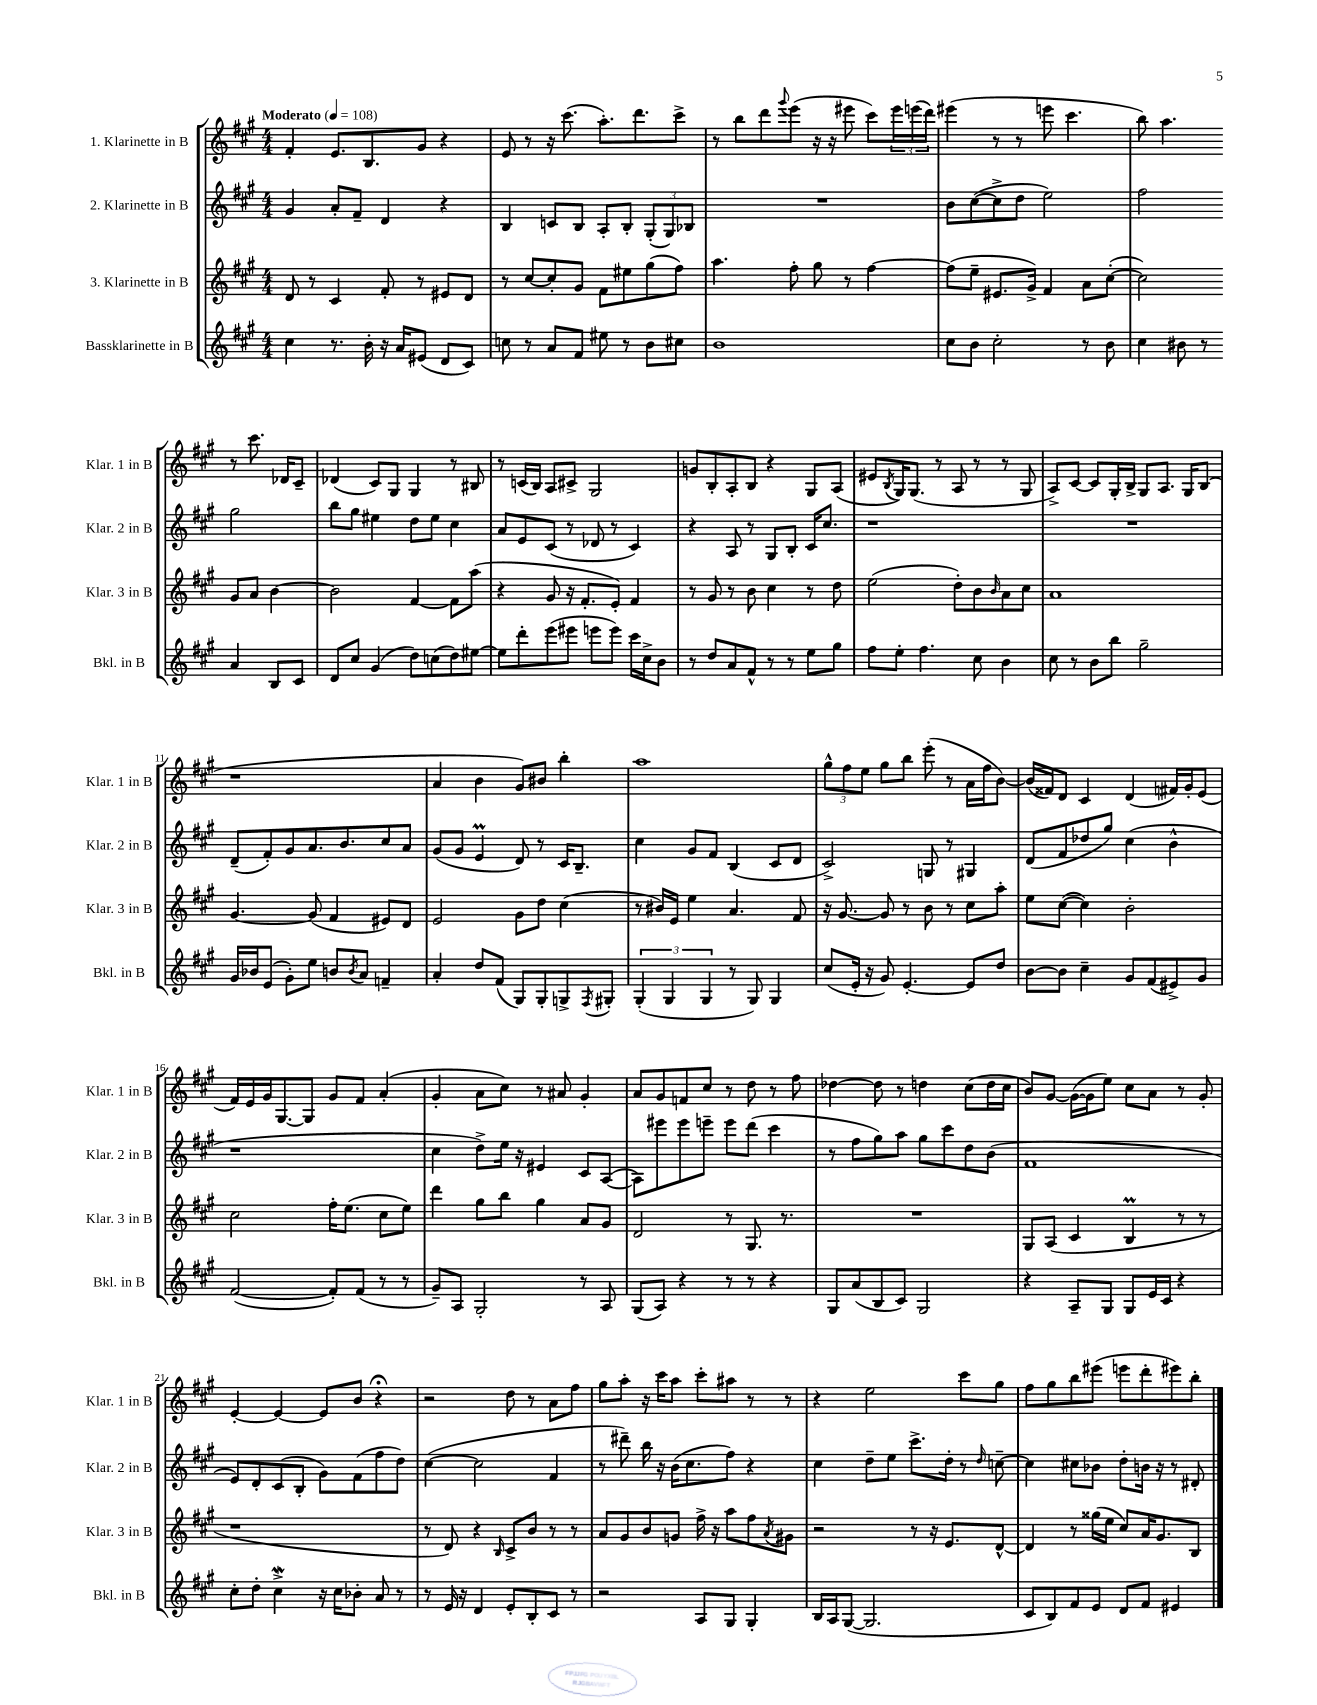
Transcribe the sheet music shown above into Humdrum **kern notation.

**kern	**kern	**kern	**kern
*staff4	*staff3	*staff2	*staff1
*clefG2	*clefG2	*clefG2	*clefG2
*k[f#c#g#]	*k[f#c#g#]	*k[f#c#g#]	*k[f#c#g#]
*M4/4	*M4/4	*M4/4	*M4/4
*MM108	*MM108	*MM108	*MM108
4cc#\	8d/	4g#/	4f#'/
.	8r	.	.
8.r	4c#/	8a'/L	8.e/L
.	.	8f#~/J	.
16b'\	.	.	8.B/
16r	8f#'/	4d/	.
16a/LK	.	.	.
(8e#/J	8r	.	8g#/J
8d/L	8e#/L	4r	4r
8c#/J)	8d/J	.	.
=	=	=	=
8cc\	8r	4B/	8e/
8r	[8cc#/L	.	8r
8a/L	8cc#'/]	8c/L	16r
.	.	.	(8.ccc#\
8f#/J	8g#/J	8B/J	.
8ee#\	8f#\L	8A'/L	8.aa'\L)
8r	8ee#\	8B'/J	.
.	.	.	8.ddd\
8b\L	(8gg#\	(12G#'/L	.
.	.	12G#/)	.
8cc#\J	8ff#\J)	.	8ccc#^\J
.	.	12B-/J	.
=	=	=	=
1b	4.aa\	1r	8r
.	.	.	8bb\L
.	.	.	8ddd\
.	.	.	8qqggg#/
.	8ff#'\	.	(8eee\J
.	8gg#\	.	16r
.	.	.	16r
.	8r	.	8eee#\
.	[4ff#\	.	8ccc#\L)
.	.	.	24eee#\L
.	.	.	(24eee\
.	.	.	24ddd\JJ)
=	=	=	=
8cc#\L	(8ff#\]L	8b\L	(4eee#\
8b\J	8ee~\J	([8cc#\	.
2cc#'\	8.e#/L	8cc#^\]	8r
.	.	8dd\J	8r
.	16g#^/Jk)	.	.
.	4f#/	2ee\)	8eee\
.	.	.	4.ccc#\
8r	8a\L	.	.
8b\	([8cc#'\J	.	.
=	=	=	=
4cc#\	2cc#\])	2ff#\	8bb\)
.	.	.	4.aa\
8b#\	.	.	.
8r	.	.	.
4a/	8g#/L	2gg#\	8r
.	8a/J	.	8.ccc#\
8B/L	[4b\	.	.
.	.	.	16d-/LK
8c#/J	.	.	8c#~/J
=	=	=	=
8d/L	2b\]	8bb\L	(4d-/
8cc#/J	.	8gg#\J	.
(4g#/	.	4ee#\	8c#/L)
.	.	.	8G#/J
8dd\L)	[4f#/	8dd\L	4G#/
(8cc\	.	8ee#\J	.
8dd\)	8f#\]L	4cc#\	8r
[8ee#\J	(8aa\J	.	8B#/
=	=	=	=
8ee#\]L	4r	8a/L	8r
8ddd'\	.	8e/	(16c/LL
.	.	.	16B/JJ)
(8eee\	8g#/	(8c#/J	8A/L
8eee#\J	16r	8r	8c#^/J
.	8.f#'/L	.	.
8eee\L	.	8d-/	2G#/
8eee\J)	8e'/J)	8r	.
16ccc#\LL	4f#/	4c#/)	.
16cc#^\J	.	.	.
8b\J	.	.	.
=	=	=	=
8r	8r	4r	8g/L
8dd/L	8g#/	.	8B'/
8a/	8r	8A/	8A'/
8f#^^/J	8b\	8r	8B/J
8r	4cc#\	8G#/L	4r
8r	.	8B'/J	.
8ee\L	8r	16c#/LK	8G#/L
.	.	8.cc#/J	.
8gg#\J	8dd\	.	(8A/J
=	=	=	=
8ff#\L	(2ee\	1r	8e#/L
.	.	.	8qB/
8ee'\J	.	.	16G#/K)
.	.	.	(8.G#/J
4.ff#\	.	.	.
.	.	.	8r
.	8dd'\L)	.	8A/
8cc#\	8b\	.	8r
.	16qqb/	.	.
4b\	8a\	.	8r
.	8cc#\J	.	8G#/
=	=	=	=
8cc#\	1a	1r	8A^/L)
8r	.	.	[8c#/J
8b\L	.	.	8c#/]L
8bb\J	.	.	16G#'/L
.	.	.	16B^/JJ
2gg#~\	.	.	8G#/L
.	.	.	8.A/J
.	.	.	16G#/LK
.	.	.	(8B/J
=	=	=	=
16g#/LL	[4.g#/	(8d~/L	1r
16b-/J	.	.	.
(8e/J	.	8f#'/)	.
8g#'\L)	.	8g#/	.
8ee\J	(8g#/]	8.a/	.
8b/L	4f#/	.	.
.	.	8.b/	.
8qb/	.	.	.
8a/J	.	.	.
4f~/	8e#/L)	8cc#/	.
.	8d/J	8a/J	.
=	=	=	=
4a'/	2e/	(8g#/L	4a/
.	.	8g#/J	.
8dd/L	.	4e/	4b\
(8f#/J	.	.	.
8G#/L)	8g#\L	8d/)	8g#/L)
8G#'/	8dd\J	8r	8b#/J
8G^/	(4cc#\	16c#/LK	4bb'\
.	.	8.B~/J	.
8qF#/	.	.	.
8G#'/J	.	.	.
=	=	=	=
(6G#'/	8r	4cc#\	1aa
.	16b#/LL)	.	.
6G#/	.	.	.
.	16e/JJ	.	.
.	4ee\	8g#/L	.
6G#/	.	.	.
.	.	8f#/J	.
8r	4.a/	(4B/	.
8G#/)	.	.	.
4G#/	.	8c#/L	.
.	8f#/	8d/J	.
=	=	=	=
(8cc#/L	16r	2c#^/)	12gg#^^\L
.	[8.g#/	.	.
.	.	.	12ff#\
16e'/Jk	.	.	.
.	.	.	12ee\J
16r	.	.	.
8g#/)	8g#/]	.	8gg#\L
[4.e'/	8r	.	8bb\J
.	8b\	8G/	(8eee'\
.	8r	8r	8r
8e/]L	8cc#\L	4G#/	16a\LL
.	.	.	16ff#\J
8dd/J	8aa'\J	.	[8b\J)
=	=	=	=
[8b\L	8ee\L	(8d/L	(16b/]LL
.	.	.	16f##/J)
8b\]J	([8cc#\J	8f#/	8d/J
4cc#~\	4cc#\])	8dd-/	4c#/
.	.	8gg#/J)	.
8g#/L	2b'\	(4cc#\	(4d/
(8f#/	.	.	.
8e#^/)	.	4b^^\	16f#/LL)
.	.	.	16g#'/J
8g#/J	.	.	(8e/J
=	=	=	=
([2f#/	2cc#\	1r	16f#/LL)
.	.	.	16e/
.	.	.	16g#/J
.	.	.	[8.G#/
.	.	.	8G#/]J
8f#'/]L)	16ff#'\LK	.	8g#/L
.	(8.ee\J	.	.
(8f#/J	.	.	8f#/J
8r	8cc#\L	.	(4a'/
8r	8ee\J)	.	.
=	=	=	=
8g#~/L)	4ddd\	4cc#\	4g#'/
8A/J	.	.	.
2G#'/	8gg#\L	8dd^\L)	8a\L
.	8bb\J	16ee\Jk	8cc#\J)
.	.	16r	.
.	4gg#\	4e#/	8r
.	.	.	8a#/
8r	8a/L	8c#/L	4g#'/
8A/	8g#/J	([8A/J	.
=	=	=	=
(8G#/L	2d/	8A\]L)	8a/L
8A/J)	.	8eee#\	8g#/
4r	.	8eee#\	8f/
.	.	8eee~\J	8cc#/J
8r	8r	8eee\L	8r
8r	8.G#/	(8ddd\J	8dd\
4r	.	4ccc#\	8r
.	8.r	.	.
.	.	.	8ff#\
=	=	=	=
8G#/L	1r	8r	[4dd-\
(8a/	.	8ff#\L	.
8B/	.	8gg#\)	8dd-\]
8c#/J)	.	8aa\J	8r
2G#/	.	8gg#\L	4dd\
.	.	8ccc#\	.
.	.	8dd\	(8cc#\L
.	.	(8b\J	16dd\L
.	.	.	16cc#\JJ
=	=	=	=
4r	8G#/L	1f#	8b/L)
.	(8A/J	.	[8g#/J
8A~/L	4c#/	.	(16g#\_LL
.	.	.	16g#\]J
8G#/J	.	.	8ee\J)
8G#/L	4B/	.	8cc#\L
16e/L	.	.	8a\J
16c#/JJ	.	.	.
4r	8r	.	8r
.	8r	.	8g#'/
=	=	=	=
8cc#'\L	1r	8e/L)	[4e'/
8dd'\J	.	8d'/	.
4cc#^\	.	(8c#/	4e/_
.	.	8B'/J	.
16r	.	8g#\L)	8e/]L
16cc#\LK	.	.	.
8b-'\J	.	(8f#\	8b/J
8a/	.	8ff#\	4r;
8r	.	8dd\J)	.
=	=	=	=
8r	8r	([4cc#\	2r
16e/	8d/)	.	.
16r	.	.	.
4d/	4r	2cc#\]	.
.	16qqB/	.	.
8e'/L	8c#^/L	.	8dd\
8B'/	8b/J	.	8r
8c#/J	8r	4f#/	8a\L
8r	8r	.	8ff#\J
=	=	=	=
2r	8a/L	8r	8gg#\L
.	8g#/	8ddd#~\)	8aa'\J
.	8b/	16bb\	16r
.	.	16r	16ccc#\LK
.	8g/J	(16b\LK	8aa\J
.	.	8.cc#\	.
8A/L	16ff#^\	.	8ccc#'\L
.	16r	.	.
8G#/J	8aa\L	8ff#\J)	8aa#\J
4G#'/	8ff#\	4r	8r
.	8qa/	.	.
.	8g#\J	.	8r
=	=	=	=
16B/LL	2r	4cc#\	4r
16A/J	.	.	.
([8G#/J	.	.	.
2.G#/]	.	8dd~\L	2ee\
.	.	8ee\J	.
.	8r	8.ccc#^\L	.
.	16r	.	.
.	8.e/L	16dd'\Jk	.
.	.	8r	8ccc#\L
.	.	16qqdd/	.
.	[8d^^/J	[8cc~\	8gg#\J
=	=	=	=
8c#/L	4d/]	4cc\]	8ff#\L
8B/)	.	.	8gg#\
8f#/	8r	8cc#\L	8bb\
8e/J	(16gg##\LL	8b-\J	(8eee#\J
.	16ee\JJ	.	.
8d/L	8cc#/L)	8dd'\L	8eee\L
8f#/J	16a/K	16b\Jk	8ddd'\
.	8.g#/	16r	.
4e#/	.	8r	8eee#\)
.	8B/J	8d#'/	8bb'\J
==	==	==	==
*-	*-	*-	*-
